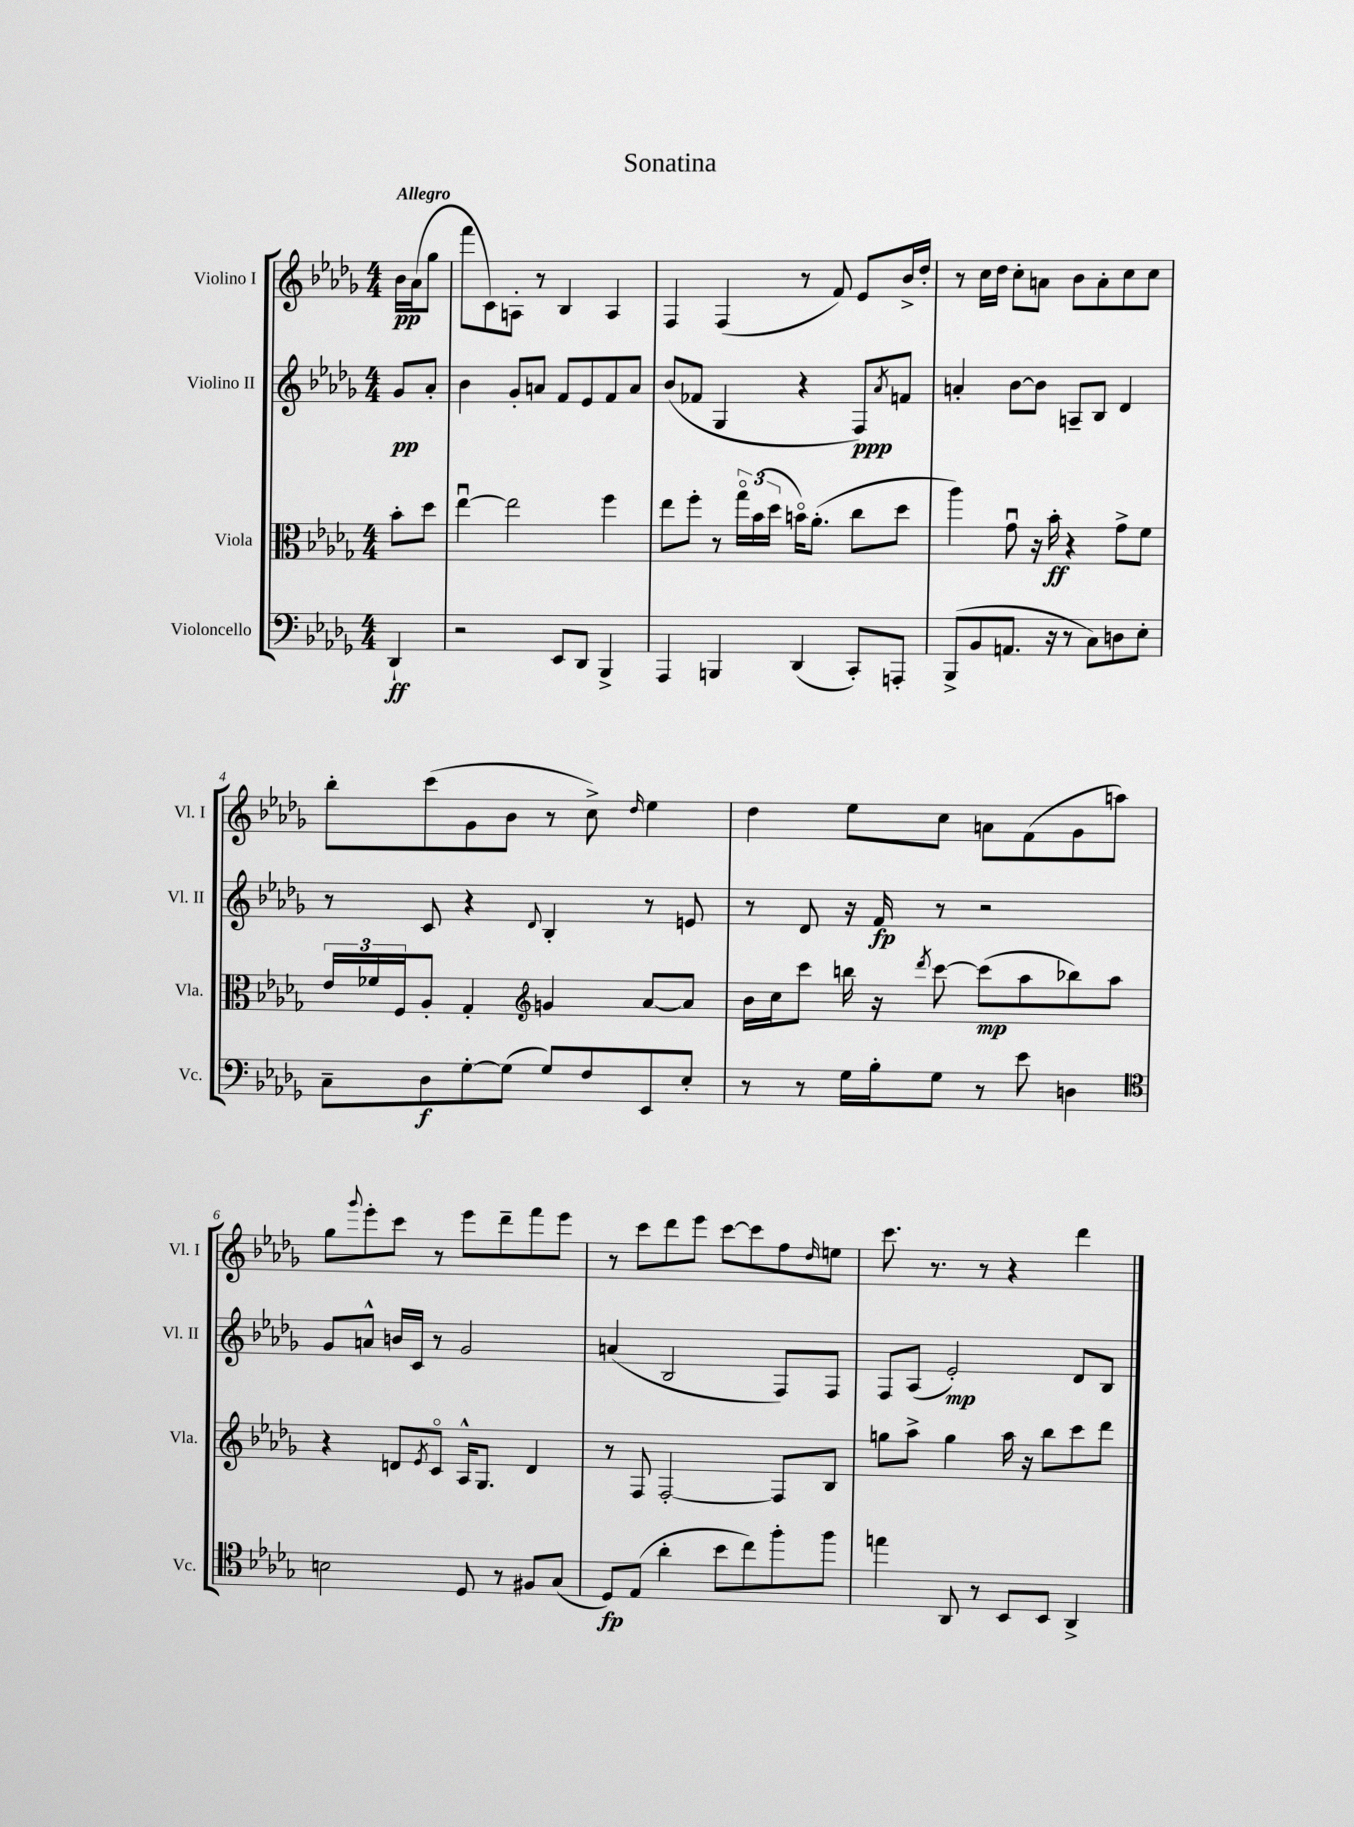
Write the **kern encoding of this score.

**kern	**kern	**kern	**kern
*staff4	*staff3	*staff2	*staff1
*clefF4	*clefC3	*clefG2	*clefG2
*k[b-e-a-d-g-]	*k[b-e-a-d-g-]	*k[b-e-a-d-g-]	*k[b-e-a-d-g-]
*M4/4	*M4/4	*M4/4	*M4/4
4DD-`	8b-'	8g-	16b-
.	.	.	(16a-
.	8dd-	8a-'	8gg-
=	=	=	=
2r	[4ee-u	4b-	8fff
.	.	.	8c)
.	2ee-]	8g-'	8A'
.	.	8a	8r
8EE-	.	8f	4B-
8DD-	.	8e-	.
4BBB-^	4ff	8f	4A
.	.	8a	.
=	=	=	=
4AAA-	8ee-	(8b-	4F
.	8ff'	8f-	.
4BBB	8r	4G-	(4F
.	24gg-o	.	.
.	(24b-	.	.
.	24dd-	.	.
(4DD-	16bo)	4r	8r
.	(8.a-'	.	.
.	.	.	8f)
8CC')	8cc	8F)	8e-
.	.	8qa-	.
8AAA'	8dd-	8f	16b-^
.	.	.	16dd-'
=	=	=	=
(8BBB-^	4aa-)	4a'	8r
8BB-	.	.	16cc
.	.	.	16dd-
8.AA	8g-u	[8b-	8cc'
.	16r	8b-]	8a
16r	16b-'	.	.
8r	4r	8A~	8b-
8C)	.	8B-	8a'
8D	8g-^	4d-	8cc
8E-'	8f	.	8cc
=	=	=	=
8C~	24e-	8r	8bb-'
.	24f-	.	.
.	24F	.	.
8D-	8A-'	8c	(8ccc
[8G-'	4G-'	4r	8g-
(8G-]	.	.	8b-
*	*clefG2	*	*
.	.	8qqd-	.
8G-)	4g	4B-'	8r
8F	.	.	8cc^)
.	.	.	16qqdd-
8EE-	[8a-	8r	4ee-
8E-'	8a-]	8e	.
=	=	=	=
8r	16b-	8r	4dd-
.	16cc	.	.
8r	8ccc	8d-	.
16G-	16bb	16r	8ee-
16B-'	16r	16f	.
.	8qddd-	.	.
8G-	[8ccc	8r	8cc
8r	(8ccc]	2r	8a
8e-	8aa-	.	(8f
4D	8bb-)	.	8g-
.	8aa-	.	8aa)
=	=	=	=
*clefC4	*	*	*
2B	4r	8g-	8gg-
.	.	.	8qqggg-
.	.	8a^^	8eee-'
.	8d	16b	8ccc
.	.	16c	.
.	8qe-	.	.
.	8co	8r	8r
8D-	16A-^^	2g-	8eee-
.	8.G-	.	.
8r	.	.	8ddd-~
8F#	4d	.	8fff
(8G-	.	.	8eee-
=	=	=	=
8D-)	8r	(4a	8r
(8E-	8F	.	8ccc
4a-'	[2F'	2B-	8ddd-
.	.	.	8eee-
8b-	.	.	[8ccc
8cc)	.	.	8ccc]
8ff'	8F]	8F)	8ff
.	.	.	16qqdd-
8ff	8B-	8F	8ee
=	=	=	=
4ee	8gg	8F	8.ccc
.	8aa-^	(8A-	.
.	.	.	8.r
8AA-	4gg	2e-')	.
8r	.	.	8r
8BB-	16aa-	.	4r
.	16r	.	.
8BB-	8bb-	.	.
4AA-^	8ccc	8d-	4ddd-
.	8ddd-	8B-	.
==	==	==	==
*-	*-	*-	*-
